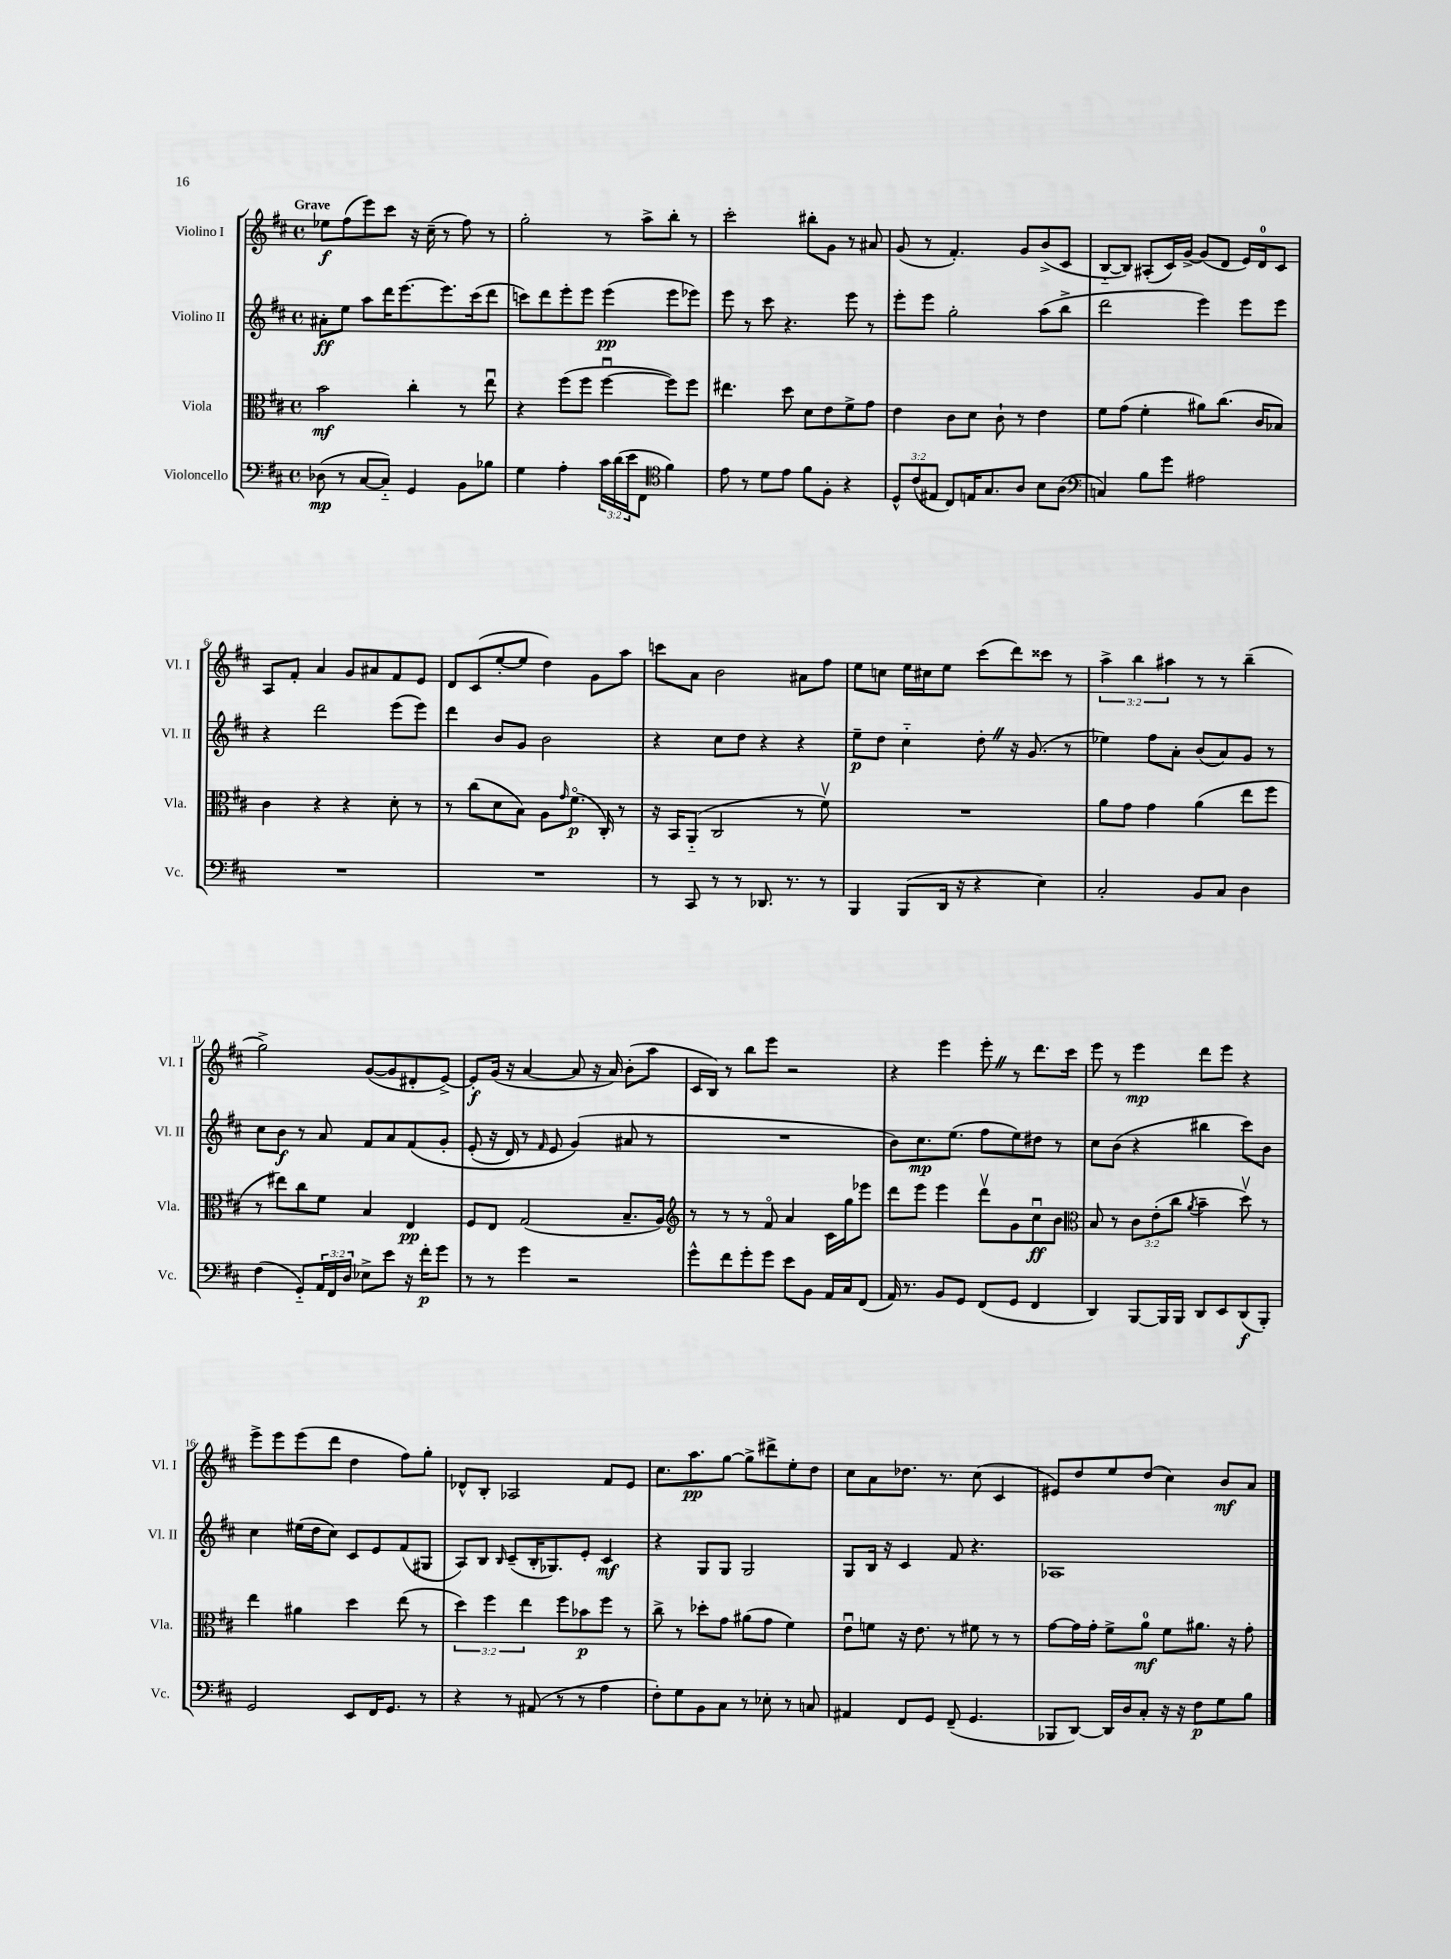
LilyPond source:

<<
\new StaffGroup <<
\new Staff = "s0" \with { instrumentName = "Violino I" shortInstrumentName = "Vl. I" } {
    \clef treble \key d \major \defaultTimeSignature \time 4/4 \override Staff.TupletNumber.text = #tuplet-number::calc-fraction-text \tempo "Grave"
    ees''8\f fis''8( e'''8) cis'''8 r16 cis''16--( r8 fis''8) r8 |
    g''2-. r8 a''8-> b''8-. r8 |
    cis'''2-. bis''8-. g'8 r8 ais'8 |
    g'8( r8 fis'4.-.) g'8 b'8->( cis'8 |
    b8~-_ b8) ais8-.( cis'16) g'16~-> g'8( d'8 e'16) d'16-0 cis'8 |
    a8 fis'8-. a'4 g'8 ais'8 fis'8 e'8 |
    d'8 cis'8( e''8~-. e''8 d''4) g'8 a''8 |
    c'''8 a'8 b'2 ais'8 fis''8 |
    e''8 c''8 e''16 cis''16 e''8 cis'''8( d'''8) cisis'''8 r8 |
    \tuplet 3/2 { a''4-> b''4 ais''4 } r8 r8 b''4--( |
    g''2->) g'8~( g'8 dis'8-. e'8~->) |
    e'8-.\f g'16( r16 a'4~ a'8 r16 a'16) b'8-.( a''8 |
    cis'16 b16) r8 b''8 e'''8 r2 |
    r4 e'''4 e'''8-. \once \override BreathingSign.text = \markup { \musicglyph "scripts.caesura.straight" } \breathe r8 d'''8. cis'''16 |
    e'''8 r8 e'''4\mp d'''8 e'''8 r4 |
    e'''8-> e'''8 e'''8( d'''8 d''4 fis''8) g''8-. |
    des'8-^ b8-. aes2 fis'8 e'8 |
    cis''8. a''8.\pp g''8~ g''8-> dis'''8-> e''8-. d''8 |
    cis''8 a'8 des''8. r8. cis''8( cis'4 |
    eis'8) d''8 e''8 d''8( cis''4) b'8\mf a'8 \bar "|." |
}
\new Staff = "s1" \with { instrumentName = "Violino II" shortInstrumentName = "Vl. II" } {
    \clef treble \key d \major \defaultTimeSignature \time 4/4
    ais'8-.\ff e''8 a''8 d'''16 e'''8.~ e'''8. cis'''16( d'''8 |
    c'''8) d'''8 e'''8-. e'''8 e'''4\pp( e'''8 ees'''8) |
    e'''8 r8 cis'''8 r4. e'''8 r8 |
    e'''8-. e'''8 g''2-. a''8( b''8-> |
    d'''2 e'''4) e'''8 e'''8 |
    r4 d'''2 e'''8( e'''8) |
    d'''4 b'8 g'8 b'2 |
    r4 cis''8 d''8 r4 r4 |
    e''8--\p d''8 cis''4-_ d''8-. \once \override BreathingSign.text = \markup { \musicglyph "scripts.caesura.straight" } \breathe r16 g'8.( r8 |
    ees''4) fis''8 a'8-. b'8( a'8) g'8 r8 |
    cis''8 b'8\f r8 a'8 fis'8 a'8 fis'8\( g'8-. |
    e'8-.( r16 d'16) r8 \grace { fis'16 } e'8 g'4(\) ais'8 r8 |
    R1 |
    b'8) cis''8.\mp e''8.( fis''8 e''8) dis''8 r8 |
    cis''8 b'8( r4 bis''4 cis'''8) b'8 |
    cis''4 eis''16( d''16 cis''8) cis'8 e'8 fis'8( gis8 |
    a8) b8 \grace { b16 } cis'8--( b16-. ges8.) e'8-. cis'4\mf |
    r4 g8 g8 g2 |
    g8 b16 r16 cis'4 fis'8 r4. |
    aes1 \bar "|." |
}
\new Staff = "s2" \with { instrumentName = "Viola" shortInstrumentName = "Vla." } {
    \clef alto \key d \major \defaultTimeSignature \time 4/4 \override Staff.TupletNumber.text = #tuplet-number::calc-fraction-text
    b'2\mf cis''4-. r8 e''8\downbow |
    r4 fis''8( fis''8 fis''4~\downbow fis''8) fis''8 |
    eis''4. d''8 d'8 e'8 fis'8-> g'8 |
    e'4 cis'8 d'8 cis'8-! r8 e'4 |
    fis'8 g'8( fis'4-. ais'8) cis''8.( cis'16 bes8) |
    cis'4 r4 r4 d'8-. r8 |
    r8 cis''8( d'8 b8) a8 \grace { g'16 } fis'8.\flageolet\p( cis16-.) r8 |
    r16 b,16 a,8-_( cis2 r8 fis'8\upbow) |
    R1 |
    a'8 g'8 g'4 a'4( e''8 fis''8 |
    r8 eis''8) cis''8 fis'8 b4 e4\pp |
    fis8 e8 g2( b8.-- a16) |
    \clef treble r8 r8 r8 fis'8\flageolet a'4 cis'16 g''16 ees'''8 |
    d'''8 e'''8 e'''4 d'''8\upbow g'8 cis''8\downbow\ff b'8 |
    \clef alto b8 r8 \tuplet 3/2 { cis'8 e'8-.( cis''8 } \acciaccatura { a'8 } b'4-- d''8\upbow) r8 |
    e''4 ais'4 d''4 e''8( r8 |
    \tuplet 3/2 { d''4) fis''4 e''4 } fis''8 bes'8\p fis''8 r8 |
    cis''8-> r8 des''8-. g'8 ais'8( g'8 fis'4) |
    e'8\downbow f'8 r16 e'8. r8 fis'8 r8 r8 |
    g'8~ g'16 g'16-. fis'8-> a'8-0\mf fis'8 ais'8. r16 g'8-. \bar "|." |
}
\new Staff = "s3" \with { instrumentName = "Violoncello" shortInstrumentName = "Vc." } {
    \clef bass \key d \major \defaultTimeSignature \time 4/4 \override Staff.TupletNumber.text = #tuplet-number::calc-fraction-text
    des8\mp( r8 cis8~ cis8-_) g,4 b,8 bes8 |
    g4 a4-. \tuplet 3/2 { cis'16 d'16( e'16 } fis,8 \clef tenor fis'4) |
    e'8 r8 d'8 e'8 fis'8 fis8-. r4 |
    \tuplet 3/2 { d8-^ cis'8( eis8 } cis8) e16 g8. a8 b8 a8( |
    \clef bass c4) b8 g'8 ais2 |
    R1 |
    R1 |
    r8 cis,8 r8 r8 des,8. r8. r8 |
    b,,4 b,,8( d,16 r16 r4 e4) |
    cis2-. b,8 cis8 d4 |
    fis4( g,8-_) \tuplet 3/2 { a,16 fis,16 d16 } ees8-> e'8 r16 fis'16-.\p g'8 |
    r8 r8 g'4 r2 |
    g'8-^ fis'8 g'8-. g'8 e'8 b,8 a,16 cis16 fis,8( |
    a,16) r8. b,8 g,8 fis,8( g,8 fis,4 |
    d,4) b,,8~ b,,16 b,,16 d,8 e,8 d,8\f( b,,8-.) |
    g,2 e,8 fis,16 g,8. r8 |
    r4 r8 ais,8( r8 r8 a4 |
    fis8-.) g8 b,8 cis8 r8 ees8-. r8 c8 |
    ais,4 fis,8 g,8 fis,8--( g,4. |
    bes,,8 d,8~) d,16 d16 cis8-. r16 r16 fis8\p g8 b8 \bar "|." |
}
>>
>>
